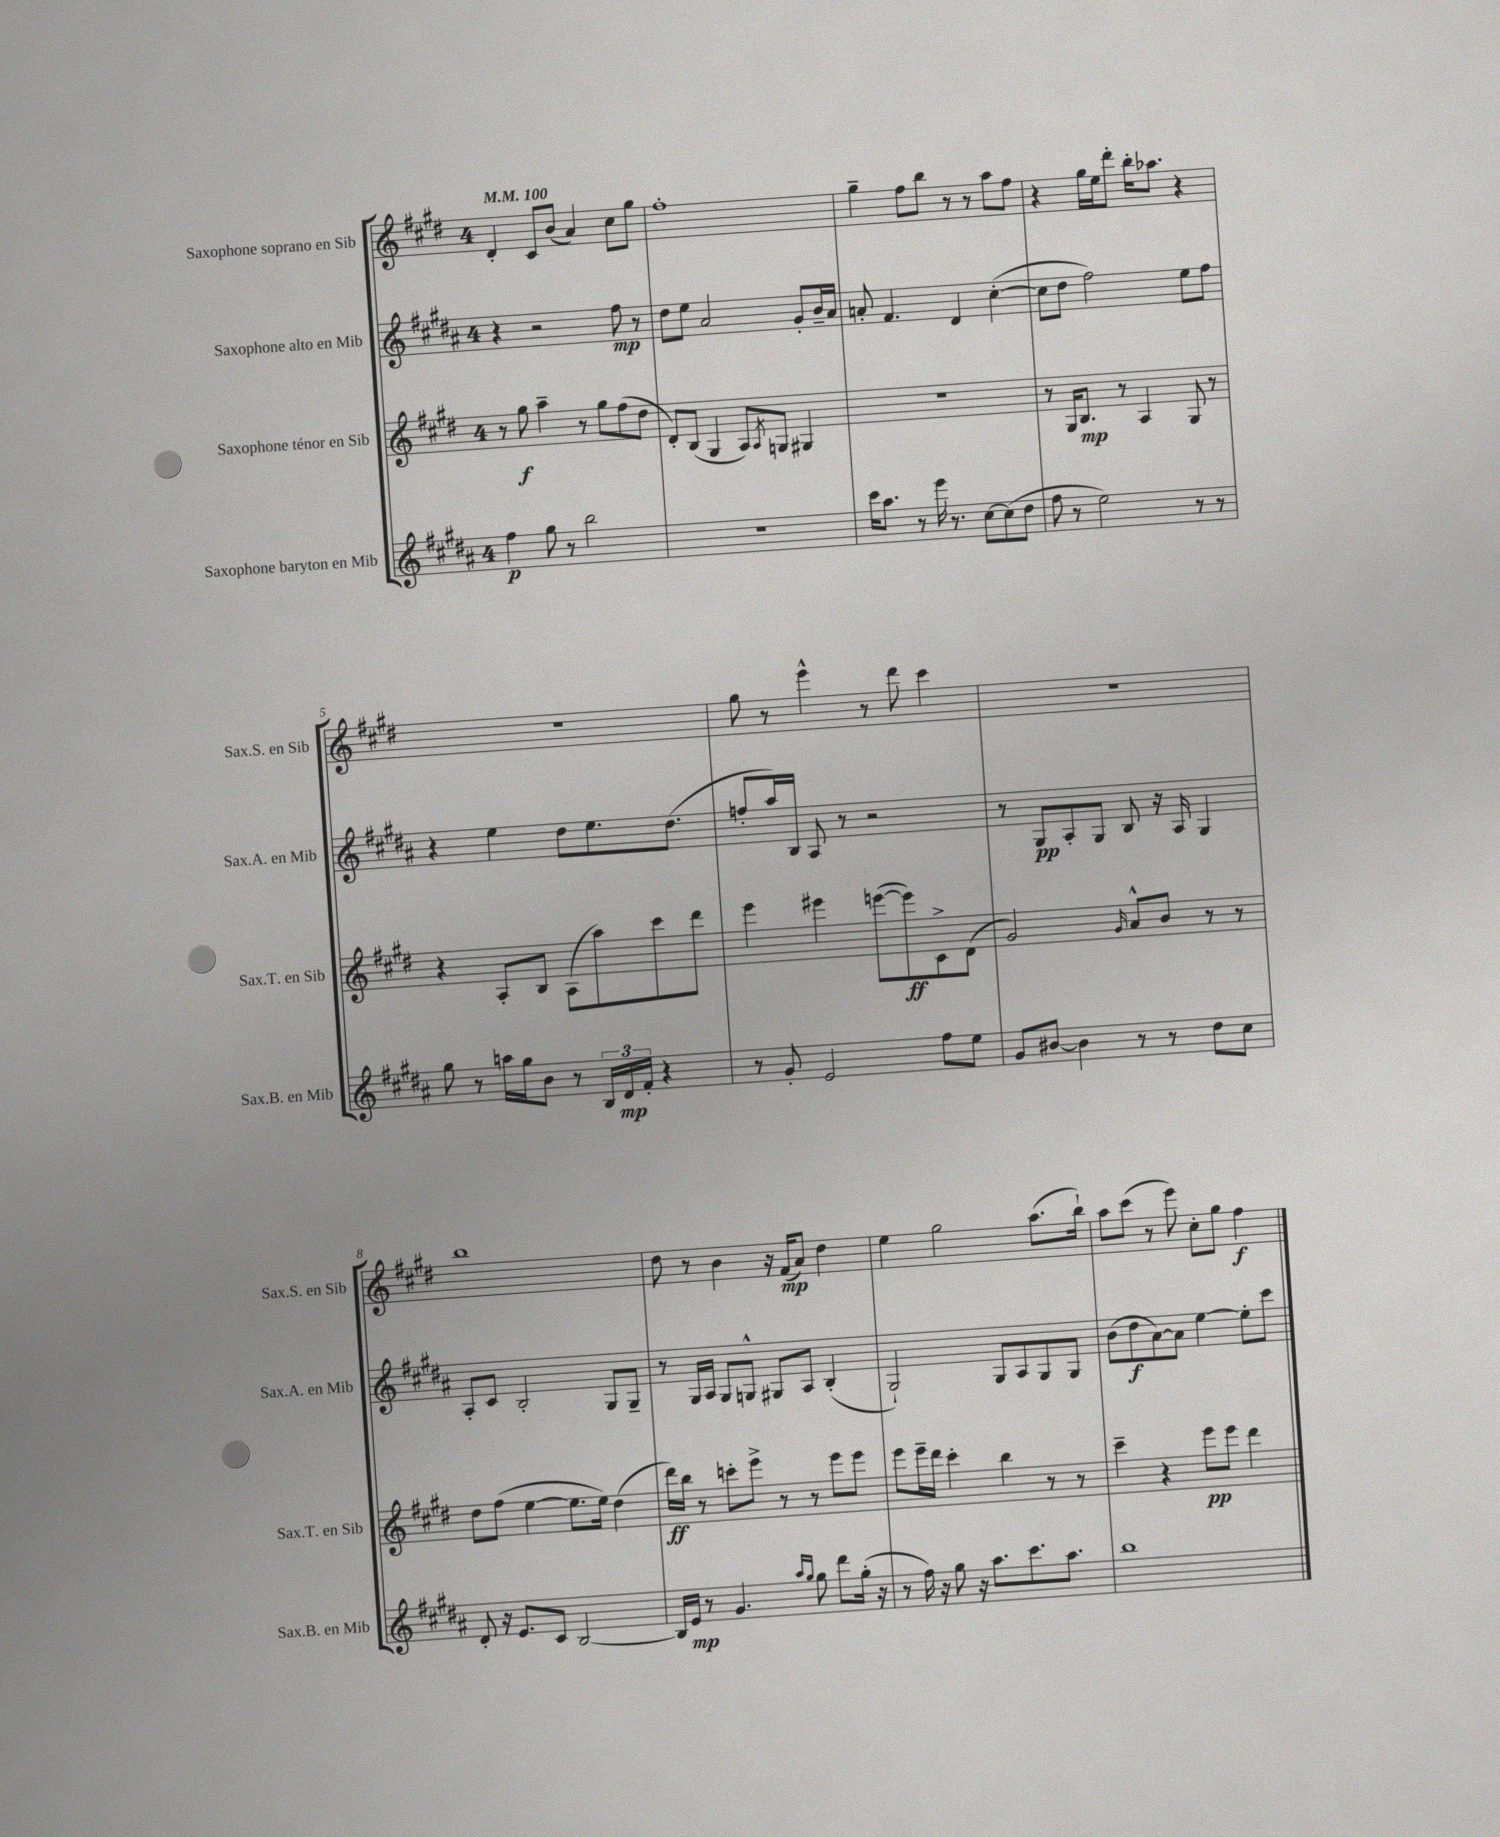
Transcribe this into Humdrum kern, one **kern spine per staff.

**kern	**kern	**kern	**kern
*staff4	*staff3	*staff2	*staff1
*clefG2	*clefG2	*clefG2	*clefG2
*k[f#c#g#d#a#]	*k[f#c#g#d#]	*k[f#c#g#d#a#]	*k[f#c#g#d#]
*M4/4	*M4/4	*M4/4	*M4/4
*MM100	*MM100	*MM100	*MM100
4ff#	8r	4r	4d#'
.	8gg#	.	.
8gg#	4aa~	2r	8c#
8r	.	.	(8b
2bb	8r	.	4a)
.	8gg#	.	.
.	(8ff#	8ff#	8cc#
.	8dd#	8r	8gg#
=	=	=	=
1r	8d#')	8dd#	1ff#'
.	(8B	8ee	.
.	4G#	2a#	.
.	8A)	.	.
.	8qA	.	.
.	8G	.	.
.	4G#	8g#'	.
.	.	16b~	.
.	.	16a#	.
=	=	=	=
16ccc#	1r	8a'	4gg#~
8.aa#	.	.	.
.	.	4.f#	.
8r	.	.	8ff#
16eee	.	.	8bb
8.r	.	.	.
.	.	4d#	8r
[8cc#	.	.	8r
(8cc#]	.	([4cc#'	8aa
8dd#	.	.	8ff#
=	=	=	=
8ff#	8r	8cc#]	4r
8r	16G#	8dd#	.
.	8.B	.	.
2ee)	.	2ff#)	16gg#
.	.	.	16ee
.	8r	.	8ddd#'
.	4A	.	16bb'
.	.	.	8.aa-
8r	8G#	8ee	4r
8r	8r	8ff#	.
=	=	=	=
8gg#	4r	4r	1r
8r	.	.	.
16aa	8A'	4ee	.
16gg#	.	.	.
8b	8B	.	.
8r	(8A	8dd#	.
24B	8aa)	8.ee	.
24d#	.	.	.
24f#'	.	.	.
4r	8ccc#	.	.
.	.	(8.dd#	.
.	8ddd#	.	.
=	=	=	=
8r	4eee	8ff'	8gg#
8g#'	.	16aa#)	8r
.	.	16B	.
2e	4eee#	8A#	4eee^^
.	.	8r	.
.	([8eee	2r	8r
.	8eee])	.	8ddd#
8ff#	8c#^	.	4ccc#
8ee	(8d#	.	.
=	=	=	=
8g#	2g#)	8r	1r
[8b#	.	8G#	.
4b#]	.	8A#'	.
.	.	8G#	.
.	16qqg#	.	.
8r	8a^^	8B	.
8r	8b	16r	.
.	.	16A#	.
8dd#	8r	4G#	.
8cc#	8r	.	.
=	=	=	=
8d#'	8dd#	8A#'	1bb
16r	(8ff#	8c#	.
8.e	.	.	.
.	[4ee	2B'	.
8c#	.	.	.
[2B	8.ee]	.	.
.	16ee)	.	.
.	(4dd#	8G#	.
.	.	8G#~	.
=	=	=	=
16B]	16ddd#)	8r	8dd#
16e	16bb	.	.
8r	8r	16G#	8r
.	.	16A#	.
4.g#	8ccc'	8G#	4b
.	8eee^	8G^^	.
.	8r	8G#	16r
.	.	.	(16f#
16qqaa#	.	.	.
16qqgg#	.	.	.
8gg#	8r	8A#	8a)
8ddd#	8eee	(4B'	4dd#
(16gg#'	8eee	.	.
16r	.	.	.
=	=	=	=
8r	8eee	2G#`)	4ee
16ff#)	16eee~	.	.
16r	16ddd#	.	.
8gg#	4ccc#'	.	2gg#
16r	.	.	.
8.aa#	.	.	.
.	4bb	8G#	.
8.ccc#	.	8A#	.
.	8r	8G#	(8.aa
8.aa#	.	.	.
.	8r	8G#	.
.	.	.	16bb`)
=	=	=	=
1bb	4ccc#~	(8b	8aa
.	.	8dd#	(8ccc#
.	4r	[8a#)	8r
.	.	8a#]	8eee)
.	8eee	[4ee	8cc#'
.	8eee	.	8gg#
.	4ddd#	8ee']	4ff#
.	.	8ccc#	.
==	==	==	==
*-	*-	*-	*-
